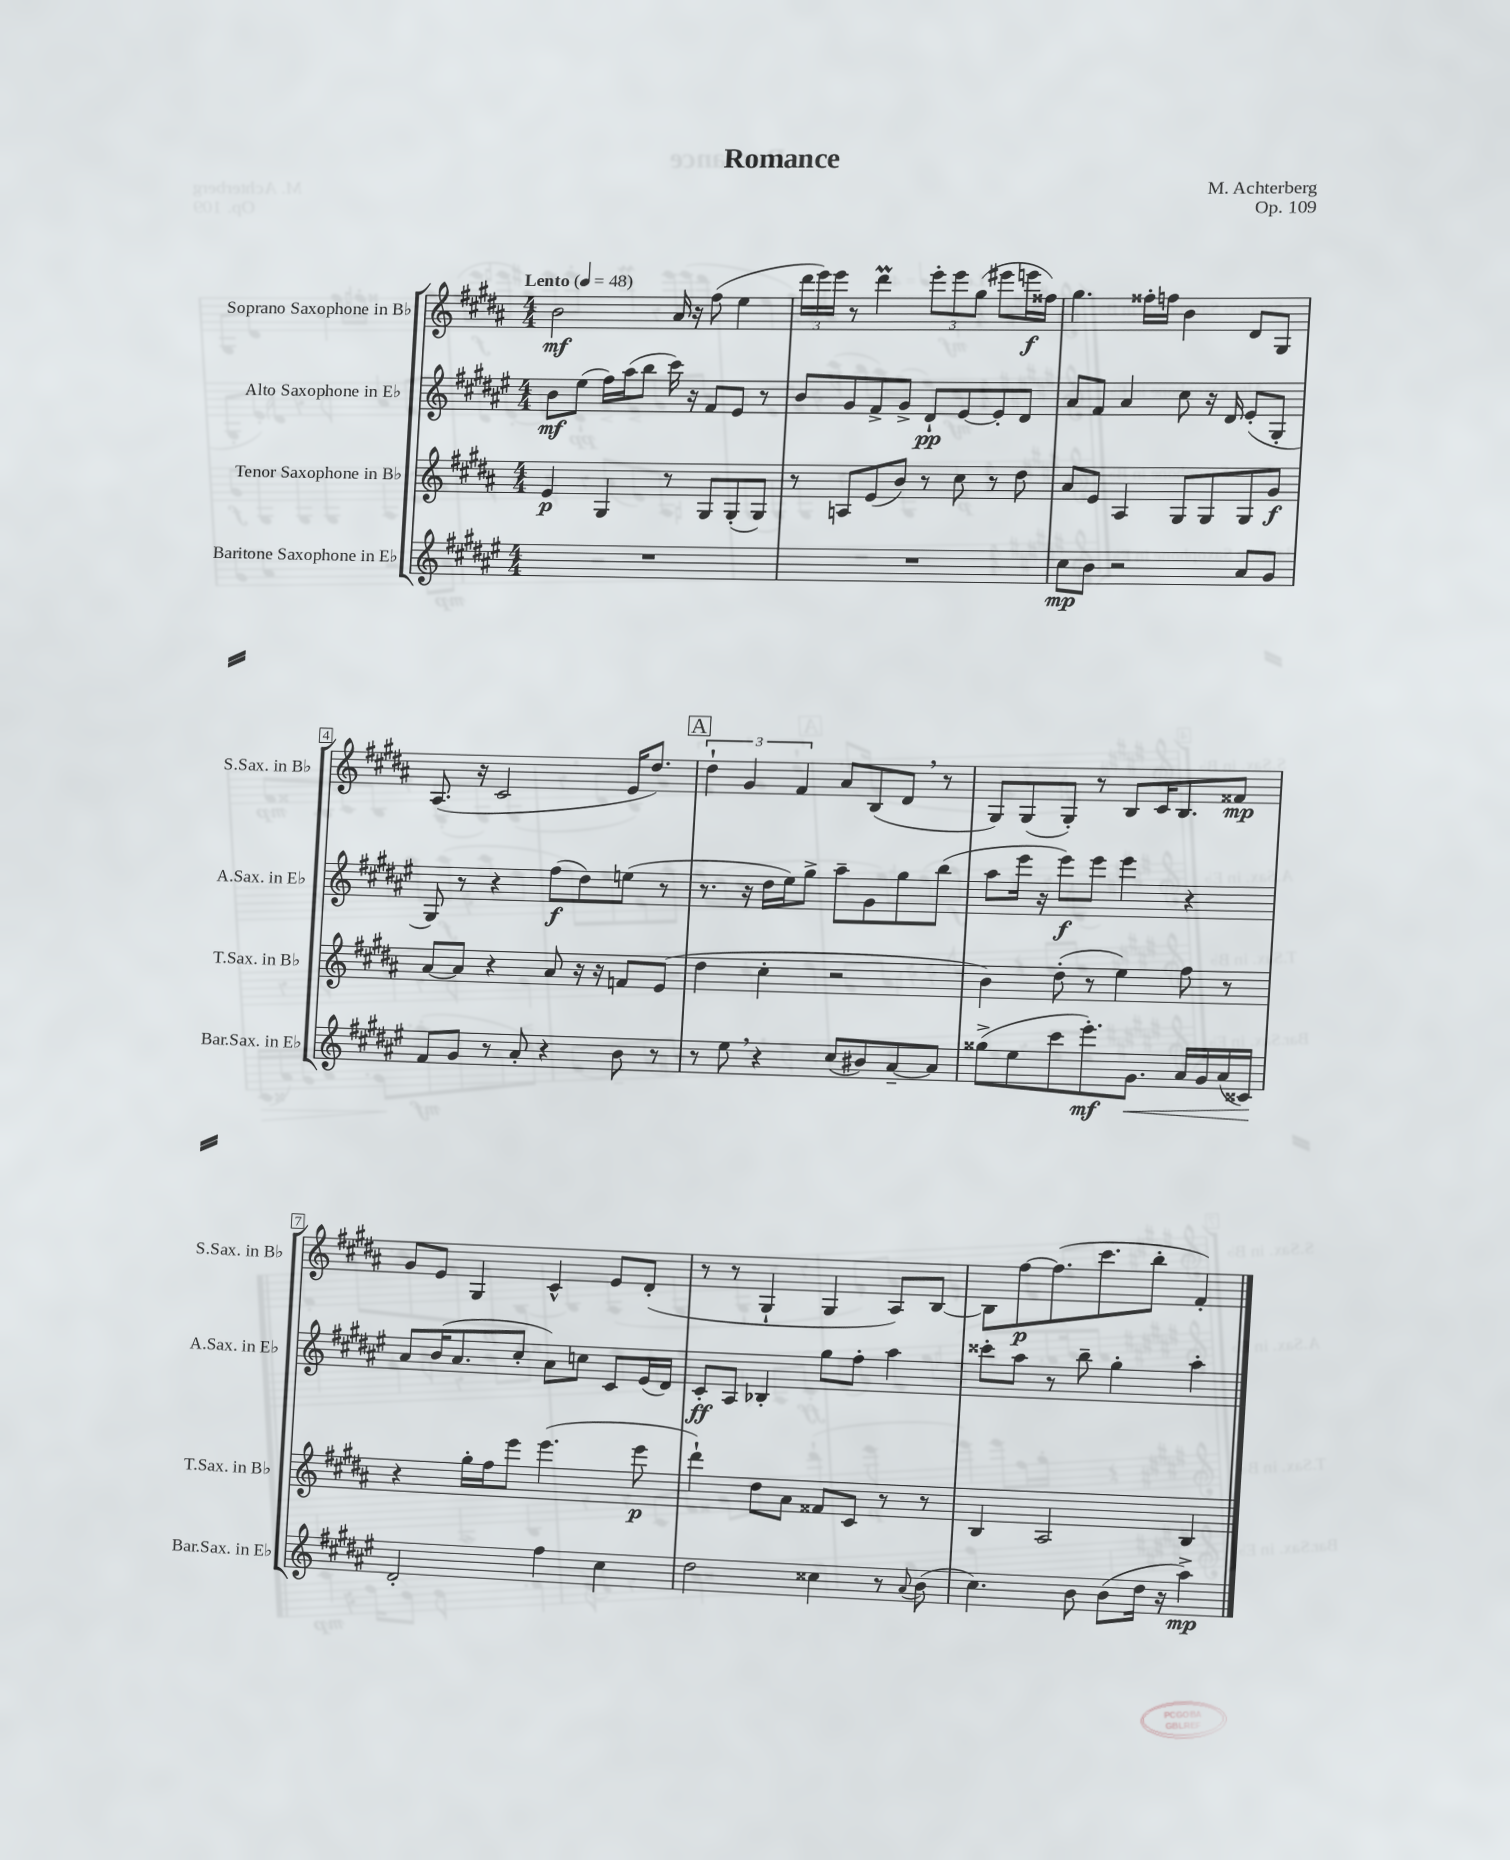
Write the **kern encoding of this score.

**kern	**dynam	**kern	**dynam	**kern	**dynam	**kern	**dynam
*part4	*part4	*part3	*part3	*part2	*part2	*part1	*part1
*staff4	*staff4	*staff3	*staff3	*staff2	*staff2	*staff1	*staff1
*I"Baritone Saxophone in E♭	*	*I"Tenor Saxophone in B♭	*	*I"Alto Saxophone in E♭	*	*I"Soprano Saxophone in B♭	*
*I'Bar.Sax. in E♭	*	*I'T.Sax. in B♭	*	*I'A.Sax. in E♭	*	*I'S.Sax. in B♭	*
*clefG2	*	*clefG2	*	*clefG2	*	*clefG2	*
*k[f#c#g#d#a#e#]	*	*k[f#c#g#d#a#]	*	*k[f#c#g#d#a#e#]	*	*k[f#c#g#d#a#]	*
*M4/4	*	*M4/4	*	*M4/4	*	*M4/4	*
*MM48	*	*MM48	*	*MM48	*	*MM48	*
=1	=1	=1	=1	=1	=1	=1	=1
!	!	!	!	!	!	!LO:TX:a:B:t=Lento	!
1r	.	4e/	p	8b\L	mf	2b\	mf
.	.	.	.	(8ee#\J	.	.	.
.	.	4G#/	.	16ff#\LL)	.	.	.
.	.	.	.	(16aa#\J	.	.	.
.	.	.	.	8bb\J	.	.	.
.	.	8r	.	16ccc#\)	.	16a#/	.
.	.	.	.	16r	.	16r	.
.	.	8G#/L	.	8f#/L	.	(8ff#\	.
.	.	(8G#'/	.	8e#/J	.	4ee\	.
.	.	8G#/J)	.	8r	.	.	.
=2	=2	=2	=2	=2	=2	=2	=2
1r	.	8r	.	8b/L	.	24ddd#\LL	.
.	.	.	.	.	.	24eee\)	.
.	.	.	.	.	.	24eee\JJ	.
.	.	8An/L	.	8g#/	.	8r	.
.	.	(8e/	.	8f#^/	.	4ddd#m\	.
.	.	8b/J)	.	8g#^/J	.	.	.
.	.	8r	.	8d#`/L	pp	12eee'\L	.
.	.	.	.	.	.	12eee\	.
.	.	8cc#\	.	[8e#/	.	.	.
.	.	.	.	.	.	(12gg#\J	.
.	.	8r	.	8e#'/]	.	8eee#X\L	.
.	.	8dd#\	.	8d#/J	.	16eeen\L	f
.	.	.	.	.	.	16ff##X\JJ)	.
=3	=3	=3	=3	=3	=3	=3	=3
8cc#\L	mp	8a#/L	.	8a#/L	.	4.gg#\	.
8b\J	.	8e/J	.	8f#/J	.	.	.
2r	.	4A#/	.	4a#/	.	.	.
.	.	.	.	.	.	16ff##X'\LL	.
.	.	.	.	.	.	16ffn\JJ	.
.	.	8G#/L	.	8cc#\	.	4b\	.
.	.	8G#/	.	16r	.	.	.
.	.	.	.	16d#/	.	.	.
8a#/L	.	8G#/	.	(8e#'/L	.	8d#/L	.
8g#/J	.	8g#/J	f	8G#'/J	.	8G#/J	.
!!LO:LB:g=z
=4	=4	=4	=4	=4	=4	=4	=4
8f#/L	.	[8a#/L	.	8G#/)	.	(8.A#/	.
8g#/J	.	8a#/J]	.	8r	.	.	.
.	.	.	.	.	.	16r	.
8r	.	4r	.	4r	.	2c#/	.
8a#'/	.	.	.	.	.	.	.
4r	.	8a#/	.	(8ff#\L	f	.	.
.	.	16r	.	8dd#\)	.	.	.
.	.	16r	.	.	.	.	.
8b\	.	8fn/L	.	(8een\J	.	16e/KL	.
.	.	.	.	.	.	8.dd#/J)	.
8r	.	(8e/J	.	8r	.	.	.
!!LO:REH:place=s1:t=A
=5	=5	=5	=5	=5	=5	=5	=5
8r	.	4dd#\	.	8.r	.	6dd#`\	.
8ee#,\	.	.	.	.	.	.	.
.	.	.	.	.	.	6g#/	.
.	.	.	.	16r	.	.	.
4r	.	4cc#'\	.	16dd#\LL	.	.	.
.	.	.	.	16ee#\J)	.	.	.
.	.	.	.	.	.	6f#/	.
.	.	.	.	8gg#^\J	.	.	.
(8cc#/L	.	2r	.	8aa#~\L	.	8a#/L	.
8b#X/)	.	.	.	8g#\	.	(8B/	.
[8a#~/	.	.	.	8gg#\	.	8d#,/J	.
8a#/J]	.	.	.	(8bb\J	.	8r	.
=6	=6	=6	=6	=6	=6	=6	=6
(8gg##X^\L	.	4b\)	.	8aa#\L	.	8G#/L)	.
8ee#\	.	.	.	16eee#\Jk	.	(8G#/	.
.	.	.	.	16r	.	.	.
8ccc#\	.	(8dd#'\	.	8eee#\L)	f	8G#'/J)	.
8.eee#'\)	mf	8r	.	8eee#\J	.	8r	.
.	.	4ee\)	.	4eee#\	.	8B/L	.
!	!LO:HP:b	!	!	!	!	!	!
8.g#\J	<	.	.	.	.	.	.
.	.	.	.	.	.	16c#/K	.
.	.	.	.	.	.	8.B/	.
16a#/LL	.	8ff#\	.	4r	.	.	.
16g#/	.	.	.	.	.	.	.
(16a#/	.	8r	.	.	.	8f##X/J	mp
16c##X/JJ)	.	.	.	.	.	.	.
.	[	.	.	.	.	.	.
!!LO:LB:g=z
=7	=7	=7	=7	=7	=7	=7	=7
2d#'/	.	4r	.	8a#/L	.	8g#/L	.
.	.	.	.	(16b/K	.	8e/J	.
.	.	.	.	8.a#/	.	.	.
.	.	16gg#'\LL	.	.	.	4G#/	.
.	.	16ff#\J	.	.	.	.	.
.	.	8eee\J	.	8cc#'/J	.	.	.
4ff#\	.	(4.eee\	.	8a#\L)	.	4c#^^/	.
.	.	.	.	8ccn\J	.	.	.
4cc#\	.	.	.	8c#/L	.	8e/L	.
.	.	8eee\	p	(16e#/L	.	(8d#'/J	.
.	.	.	.	16d#/JJ)	.	.	.
=8	=8	=8	=8	=8	=8	=8	=8
2dd#\	.	4ddd#`\)	.	8c#'/L	ff	8r	.
.	.	.	.	8A#/J	.	8r	.
.	.	8dd#\L	.	4B-X'/	.	4G#`/	.
.	.	8a#\J	.	.	.	.	.
4cc##X\	.	8f##X/L	.	8gg#\L	.	4G#/	.
.	.	8c#/J	.	8ff#'\J	.	.	.
8r	.	8r	.	4aa#\	.	8A#/L)	.
8qqa#/	.	.	.	.	.	.	.
(8b\	.	8r	.	.	.	[8B/J	.
=9	=9	=9	=9	=9	=9	=9	=9
4.cc#\)	.	4B/	.	8ccc##X'\L	.	8B\L]	.
.	.	.	.	8aa#\J	.	[8ff#\	p
.	.	2A#/	.	8r	.	(8.ff#\]	.
8b\	.	.	.	8bb~\	.	.	.
.	.	.	.	.	.	8.ccc#\	.
(8b\L	.	.	.	4gg#'\	.	.	.
16dd#\Jk	.	.	.	.	.	8bb'\J	.
16r	.	.	.	.	.	.	.
4aa#^\)	mp	4B/	.	4aa#'\	.	4f#'/)	.
==	==	==	==	==	==	==	==
*-	*-	*-	*-	*-	*-	*-	*-
